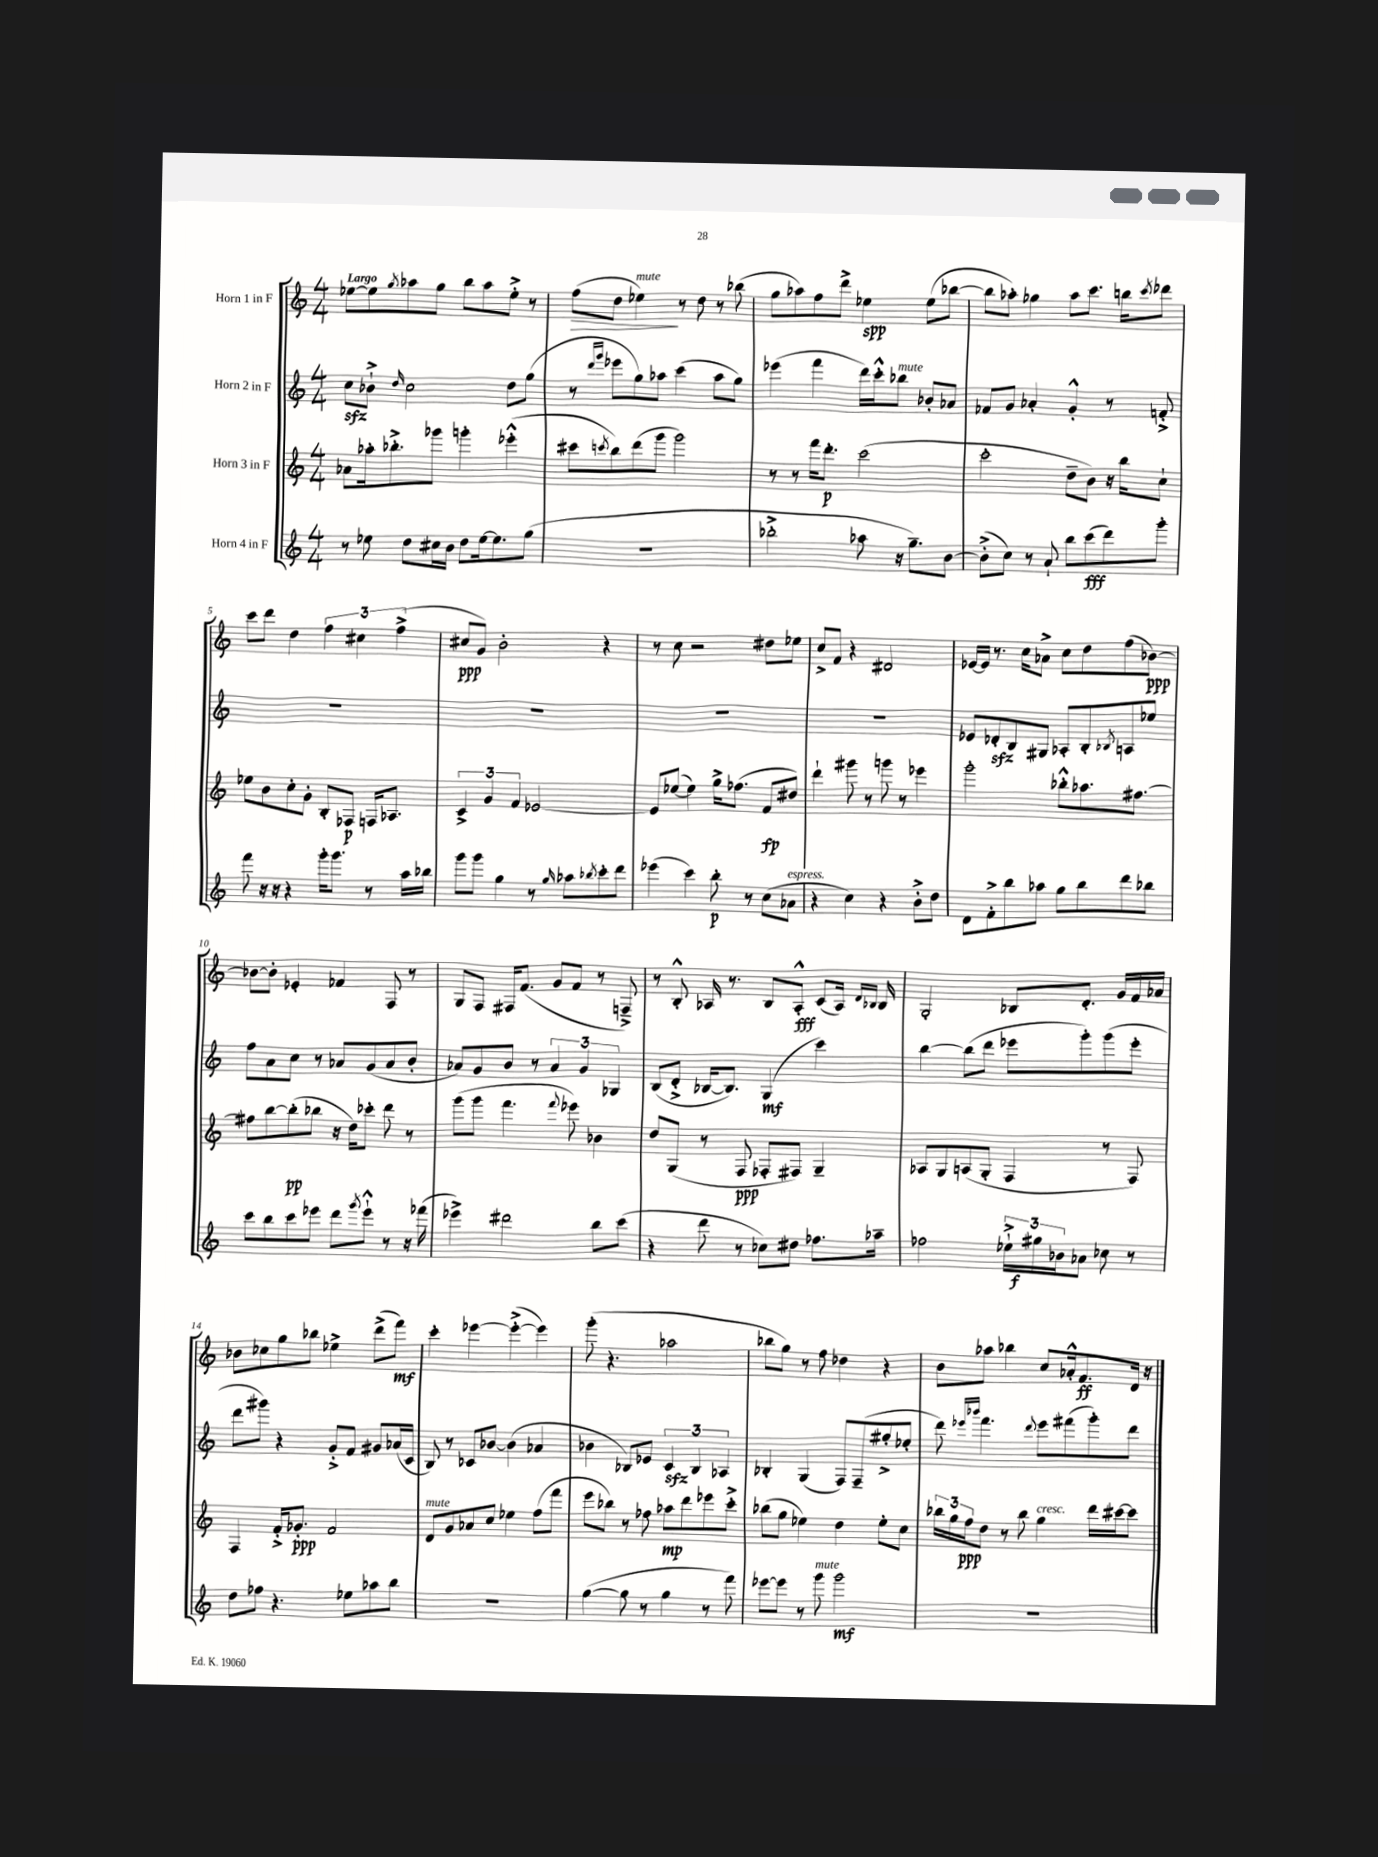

**kern	**dynam	**kern	**dynam	**kern	**dynam	**kern	**dynam
*part4	*part4	*part3	*part3	*part2	*part2	*part1	*part1
*staff4	*staff4	*staff3	*staff3	*staff2	*staff2	*staff1	*staff1
*I"Horn 4 in F	*	*I"Horn 3 in F	*	*I"Horn 2 in F	*	*I"Horn 1 in F	*
*clefG2	*	*clefG2	*	*clefG2	*	*clefG2	*
*k[]	*	*k[]	*	*k[]	*	*k[]	*
*M4/4	*	*M4/4	*	*M4/4	*	*M4/4	*
=1	=1	=1	=1	=1	=1	=1	=1
!	!	!	!	!	!	!LO:TX:a:B:t=Largo	!
8r	.	8a-X\L	.	8cczz\L	.	[8ee-X\L	.
8ee-X\	.	16aa-X'\k	.	8b-X`^\J	.	8ee-\]	.
.	.	8.bb-X'^\	.	.	.	.	.
.	.	.	.	16qqdd/	.	8qgg/	.
8dd\L	.	.	.	2cc\	.	8aa-X\	.
16cc#X\L	.	8ggg-X\J	.	.	.	8gg\J	.
16b\JJ	.	.	.	.	.	.	.
8dd\L	.	4gggn'\	.	.	.	8bb\L	.
[16ee-\k	.	.	.	.	.	8aa-\	.
8.ee-\]	.	.	.	.	.	.	.
.	.	(4eee-X'^^\	.	8dd\L	.	8ee-'^\J	.
(8gg\J	.	.	.	(8gg\J	.	8r	.
=2	=2	=2	=2	=2	=2	=2	=2
!	!	!	!	!	!	!	!LO:HP:b
1r	.	8ccc#X\L	.	8r	.	(8ff\L	>
.	.	.	.	16qqddd/LL	.	.	.
.	.	8qcccn/	.	16qqggg/JJ	.	.	.
.	.	8bb\)	.	8eee-X\L	.	8dd\J	.
!	!	!	!	!	!	!LO:TX:a:i:t=mute	!
.	.	(8ddd\	.	8gg\)	.	4ee-X\)	.
.	.	8ggg\J	.	8aa-X\J	.	.	.
.	.	2ggg\)	.	(4ccc\	.	8r	]
.	.	.	.	.	.	8dd\	.
.	.	.	.	8aa-\L	.	8r	.
.	.	.	.	8gg\J)	.	(8bb-X\	.
=3	=3	=3	=3	=3	=3	=3	=3
2bb-X'^\	.	8r	.	(4eee-X\	.	8gg\L	.
.	.	8r	.	.	.	8aa-X\)	.
.	.	16fff\KL	.	4fff\	.	8ff\	.
.	.	8.ddd'\J	p	.	.	.	.
.	.	.	.	.	.	8ddd^\J	.
8aa-X\	.	(2ccc\	.	16ddd\LL)	.	4ee-X\	spp
.	.	.	.	16ccc'^^\J	.	.	.
!	!	!	!	!LO:TX:a:i:t=mute	!	!	!
16r	.	.	.	8bb-X\J	.	.	.
8.gg~\L)	.	.	.	.	.	.	.
.	.	.	.	8b-X'/L	.	(8ee-\L	.
[8b\J	.	.	.	8a-X/J	.	[8bb-X\J	.
=4	=4	=4	=4	=4	=4	=4	=4
(8b'^\L]	.	2ccc'\	.	8f-X/L	.	8bb-\L]	.
8cc\J)	.	.	.	8g/J	.	8aa-X'\J)	.
8r	.	.	.	4a-X'/	.	4gg-X\	.
8a`/	.	.	.	.	.	.	.
8bb\L	.	8dd~\L	.	4g'^^/	.	8aa-\L	.
(8ccc\	fff	8b\J)	.	.	.	8.ccc\J	.
8ddd\)	.	16r	.	8r	.	.	.
.	.	16bb\KL	.	.	.	16bbn\KL	.
.	.	.	.	.	.	8qccc/	.
8ggg'\J	.	8cc`\J	.	8fn'^/	.	8ddd-X\J	.
!!LO:LB:g=z
=5	=5	=5	=5	=5	=5	=5	=5
8fff\	.	8ee-X\L	.	1r	.	8ccc\L	.
16r	.	8b\	.	.	.	8ddd\J	.
16r	.	.	.	.	.	.	.
4r	.	8cc'\	.	.	.	4dd\	.
.	.	8g'\J	.	.	.	.	.
16ggg'\KL	.	8B'/L	.	.	.	6ff\	.
8.ggg\J	.	.	.	.	.	.	.
.	.	8F-X/J	p	.	.	.	.
.	.	.	.	.	.	6cc#X\	.
8r	.	16Fn/KL	.	.	.	.	.
.	.	8.A-X/J	.	.	.	.	.
.	.	.	.	.	.	(6ff^\	.
16aa\LL	.	.	.	.	.	.	.
16bb-X\JJ	.	.	.	.	.	.	.
=6	=6	=6	=6	=6	=6	=6	=6
8ggg\L	.	6c^/	.	1r	.	8cc#X/L	ppp
8ggg\J	.	.	.	.	.	8g/J)	.
.	.	6g/	.	.	.	.	.
4gg\	.	.	.	.	.	2b'\	.
.	.	6f/	.	.	.	.	.
8r	.	[2e-X/	.	.	.	.	.
16qqgg/	.	.	.	.	.	.	.
8aa-X\L	.	.	.	.	.	.	.
8qbb-X/	.	.	.	.	.	.	.
8ccc'\	.	.	.	.	.	4r	.
8ddd\J	.	.	.	.	.	.	.
=7	=7	=7	=7	=7	=7	=7	=7
(4eee-X\	.	8e-/L]	.	1r	.	8r	.
.	.	([8ee-X/J	.	.	.	8cc\	.
4ccc\)	.	4ee-\])	.	.	.	2r	.
8bb'\	p	16gg^\KL	.	.	.	.	.
.	.	(8.ff-X\J	.	.	.	.	.
8r	.	.	.	.	.	.	.
(8cc\L	.	8f/L	fp	.	.	8dd#X\L	.
!LO:TX:a:i:t=espress.	!	!	!	!	!	!	!
8a-X\J	.	8dd#X/J)	.	.	.	8ee-X\J	.
=8	=8	=8	=8	=8	=8	=8	=8
4r	.	4ddd`\	.	1r	.	8cc^/L	.
.	.	.	.	.	.	8f/J	.
4cc\)	.	8ggg#X\	.	.	.	4r	.
.	.	8r	.	.	.	.	.
4r	.	8gggn\	.	.	.	2d#X/	.
.	.	8r	.	.	.	.	.
8b'^\L	.	4eee-X\	.	.	.	.	.
8dd\J	.	.	.	.	.	.	.
=9	=9	=9	=9	=9	=9	=9	=9
8d\L	.	2ggg'\	.	8e-X/L	.	[16e-X/LL	.
.	.	.	.	.	.	16e-/JJ]	.
8f'^\	.	.	.	8d-Xzz'/	.	8.r	.
8bb\	.	.	.	8B/	.	.	.
.	.	.	.	.	.	16cc\KL	.
8aa-X\J	.	.	.	8G#X/J	.	8a-X^\J	.
8gg\L	.	8bb-X'^^\L	.	8A-X'/L	.	8cc\L	.
8bb\	.	8.aa-X\	.	8B'/	.	8dd\	.
.	.	.	.	8qB-X/	.	.	.
8ddd\	.	.	.	8An/	.	(8ff\	.
.	.	[8.ff#X\J	.	.	.	.	.
8bb-X\J	.	.	.	8ee-X/J	.	[8b-X\J)	ppp
!!LO:LB:g=z
=10	=10	=10	=10	=10	=10	=10	=10
8ccc\L	.	8ff#X\L]	.	8ff\L	.	8b-X\L_	.
8bb\	.	[8bb\	.	8a\	.	8b-'\J]	.
8ccc\	.	(8bb'\]	pp	8cc\J	.	4e-X'/	.
8eee-X\J	.	8bb-X\J	.	8r	.	.	.
8ddd\L	.	16r	.	8a-X/L	.	4f-X/	.
.	.	16dd\KL)	.	.	.	.	.
8qggg/	.	.	.	.	.	.	.
8eee-`^^\J	.	8ccc-X'\J	.	(8g/	.	.	.
8r	.	8ddd\	.	8a-/	.	8F/	.
16r	.	8r	.	8b'/J	.	8r	.
(16fff-X\	.	.	.	.	.	.	.
=11	=11	=11	=11	=11	=11	=11	=11
4eee-X^\)	.	(8ggg\L	.	8a-X/L)	.	8G/L	.
.	.	8ggg\J	.	8g/	.	8F/J	.
2ddd#X\	.	4.fff\	.	8b/J	.	16F#X/KL	.
.	.	.	.	.	.	(8.f/J	.
.	.	.	.	8r	.	.	.
.	.	.	.	6a-/	.	8g/L	.
.	.	8qqfff/	.	.	.	.	.
.	.	8eee-X\)	.	.	.	8f/J	.
.	.	.	.	6g/	.	.	.
8bb\L	.	4b-X\	.	.	.	8r	.
.	.	.	.	6G-X/	.	.	.
(8ccc\J	.	.	.	.	.	8Fn~^/)	.
=12	=12	=12	=12	=12	=12	=12	=12
4r	.	8dd/L	.	(8B/L	.	8r	.
.	.	(8G/J	.	8d'^/J	.	8B'^^/	.
8ddd\	.	8r	.	[16B-X/KL	.	16A-X/	.
.	.	.	.	8.B-/J])	.	8.r	.
8r	.	8F/	ppp	.	.	.	.
8cc-X\L)	.	8F-X'/L	.	(4G/	mf	8B/L	.
8dd#X\J	.	8F#X/J)	.	.	.	8A-'^^/J	fff
8.ff-X\L	.	4G~/	.	4ccc\)	.	(8c/L	.
.	.	.	.	.	.	16A-/Jk)	.
.	.	.	.	.	.	16qqd/LL	.
.	.	.	.	.	.	16qqB-X/JJ	.
16aa-X~\Jk	.	.	.	.	.	16B-/	.
=13	=13	=13	=13	=13	=13	=13	=13
2ff-X\	.	8A-X/L	.	[4bb\	.	2G'/	.
.	.	8G/	.	.	.	.	.
.	.	(8An/	.	(8bb\L]	.	.	.
.	.	8G'/J	.	8ddd\J	.	.	.
24ee-X`^\LL	.	4F/	.	8eee-X\L	.	8B-X/L	.
24gg#X\	f	.	.	.	.	.	.
24b-X\J	.	.	.	.	.	.	.
8a-X\J	.	.	.	8ggg'\)	.	8.d'/J	.
8cc-X\	.	8r	.	(8ggg\	.	.	.
.	.	.	.	.	.	16g/LL	.
8r	.	8F/)	.	8eee-'\J	.	16f/	.
.	.	.	.	.	.	16a-X/JJ	.
!!LO:LB:g=z
=14	=14	=14	=14	=14	=14	=14	=14
8dd\L	.	4F/	.	8ddd\L	.	8b-X\L	.
8ff-X\J	.	.	.	8ggg#X\J)	.	8cc-X\	.
4.r	.	16f'^/KL	.	4r	.	8gg\	.
.	.	8.g-X'/J	ppp	.	.	.	.
.	.	.	.	.	.	8bb-X\J	.
.	.	2f/	.	8g'^/L	.	4ee-X^\	.
8ee-X\L	.	.	.	8f/J	.	.	.
8aa-X\	.	.	.	8g#X/L	.	(8ddd^\L	.
8bb\J	.	.	.	(16a-X/L	.	8fff\J)	mf
.	.	.	.	16c/JJ	.	.	.
=15	=15	=15	=15	=15	=15	=15	=15
!	!	!LO:TX:a:i:t=mute	!	!	!	!	!
1r	.	8d/L	.	8B/)	.	4ccc'\	.
.	.	8g/	.	8r	.	.	.
.	.	8a-X/	.	8c-X/L	.	[4eee-X\	.
.	.	8cc/J	.	[8b-X/J	.	.	.
.	.	4ee-X\	.	(4b-\]	.	(4eee-'^\_	.
.	.	(8ff\L	.	4a-X/	.	4eee-\])	.
.	.	8fff\J	.	.	.	.	.
=16	=16	=16	=16	=16	=16	=16	=16
([4gg\	.	8eee\L	.	4b-X\	.	(8ggg'\	.
.	.	8bb-X\J)	.	.	.	4.r	.
8gg\]	.	8r	.	8B-X/L)	.	.	.
8r	.	8ff-X\	.	8e-X/J	.	.	.
4gg\	.	8aa-X\L	mp	6czz/	.	2aa-X\	.
.	.	8ddd\	.	.	.	.	.
.	.	.	.	6B-/	.	.	.
8r	.	8eee-X\	.	.	.	.	.
.	.	.	.	6A-X/	.	.	.
8fff\)	.	8ccc'^\J	.	.	.	.	.
=17	=17	=17	=17	=17	=17	=17	=17
[8eee-X\L	.	(8bb-X\L	.	4B-X'/	.	8bb-X\L	.
8eee-\J]	.	8gg\J	.	.	.	8gg\J)	.
8r	.	4ee-X\)	.	(4G/	.	8r	.
!LO:TX:a:i:t=mute	!	!	!	!	!	!	!
8ggg\	.	.	.	.	.	8ff\	.
2ggg\	mf	4dd\	.	8F/L)	.	4dd-X\	.
.	.	.	.	(8F~/	.	.	.
.	.	8ee-'\L	.	8gg#X'^/	.	4r	.
.	.	8cc\J	.	8ee-X'/J	.	.	.
=18	=18	=18	=18	=18	=18	=18	=18
1r	.	24bb-X\LL	.	8ddd\)	.	8b\L	.
.	.	24gg\	.	.	.	.	.
.	.	24ff\J	ppp	.	.	.	.
.	.	.	.	16qqeee-X/LL	.	.	.
.	.	.	.	16qqbbb-X/JJ	.	.	.
.	.	8dd\J	.	4.fff\	.	8aa-X\J	.
.	.	8r	.	.	.	4bb-X\	.
.	.	8bb-\	.	.	.	.	.
.	.	.	.	8qqddd/	.	.	.
!	!	!LO:TX:a:i:t=cresc.	!	!	!	!	!
.	.	4gg\	.	8eee-\L	.	8cc/L	.
.	.	.	.	(8fff#X\	.	16a-X'^^/k	.
.	.	.	.	.	.	8.f/	ff
.	.	16ddd\LL	.	8ggg'\)	.	.	.
.	.	[16ccc#X\J	.	.	.	.	.
.	.	8ccc#\J]	.	8ddd\J	.	16d/Jk	.
.	.	.	.	.	.	16r	.
==	==	==	==	==	==	==	==
*-	*-	*-	*-	*-	*-	*-	*-
